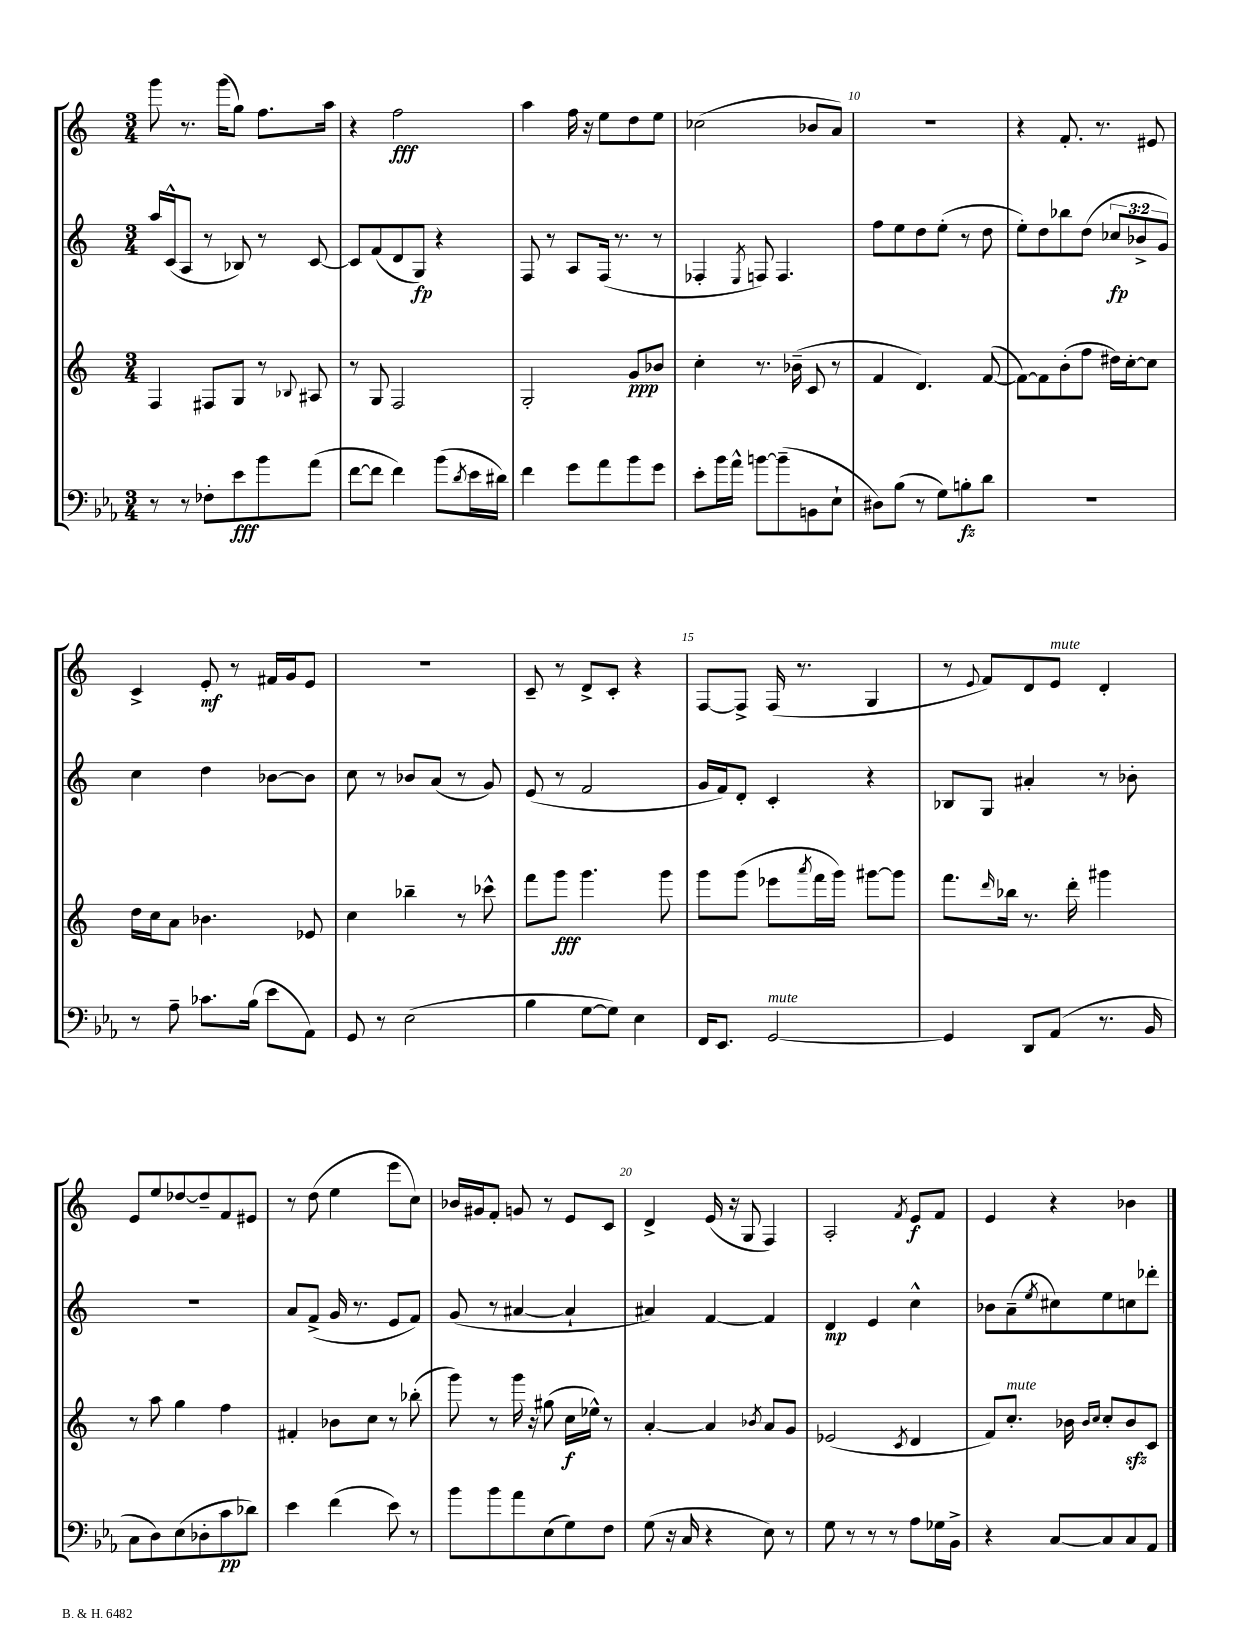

**kern	**kern	**kern	**kern
*staff4	*staff3	*staff2	*staff1
*clefF4	*clefG2	*clefG2	*clefG2
*k[b-e-a-]	*k[]	*k[]	*k[]
*M3/4	*M3/4	*M3/4	*M3/4
8r	4F	16aa	8ggg
.	.	(16c^^	.
8r	.	8A	8.r
8F-'	8F#	8r	.
.	.	.	(16ggg
8e-	8G	8B-)	8gg)
8b-	8r	8r	8.ff
.	8qqB-	.	.
(8a-	8A#	[8c	.
.	.	.	16aa
=	=	=	=
[8f	8r	8c]	4r
8f]	8G	(8f	.
4f)	2F	8d	2ff
.	.	8G)	.
(8b-	.	4r	.
8qd	.	.	.
16e-	.	.	.
16d#)	.	.	.
=	=	=	=
4f	2G'	8F	4aa
.	.	8r	.
8g	.	8A	16ff
.	.	.	16r
8a-	.	(16F	8ee
.	.	8.r	.
8b-	8g	.	8dd
8g	8b-	8r	8ee
=	=	=	=
8e-'	4cc'	4F-'	(2cc-
16b-	.	.	.
16a-^^	.	.	.
.	.	8qE	.
[8b	8.r	8F)	.
(8b~]	.	4.F	.
.	(16b-~	.	.
8BB	8c	.	8b-
8E-`	8r	.	8a)
=	=	=	=
8D#)	4f	8ff	2.r
(8B-	.	8ee	.
8r	4.d)	8dd	.
8G)	.	(8ee'	.
8B'	.	8r	.
8d	([8f	8dd	.
=	=	=	=
2.r	8f_)	8ee')	4r
.	8f]	8dd	.
.	(8b'	8bb-	8.f'
.	8ff	(8dd	.
.	.	.	8.r
.	16dd#)	12cc-	.
.	[16cc'	.	.
.	.	12b-^	.
.	8cc]	.	8e#
.	.	12g)	.
=	=	=	=
8r	16dd	4cc	4c^
.	16cc	.	.
8A-~	8a	.	.
8.c-	4.b-	4dd	8e'
.	.	.	8r
(16B-	.	.	.
8e-	.	[8b-	16f#
.	.	.	16g
8AA-)	8e-	8b-]	8e
=	=	=	=
8GG	4cc	8cc	2.r
8r	.	8r	.
(2E-	4bb-~	8b-	.
.	.	(8a	.
.	8r	8r	.
.	8ccc-^^	8g)	.
=	=	=	=
4B-	8fff	(8e	8c~
.	8ggg	8r	8r
[8G	4.ggg	2f	8d^
8G])	.	.	8c'
4E-	.	.	4r
.	8ggg	.	.
=	=	=	=
16FF	8ggg	16g	[8F
8.EE-	.	16f)	.
.	(8ggg	8d'	8F^]
[2GG	8eee-	4c'	(16F
.	.	.	8.r
.	8qaaa	.	.
.	16fff	.	.
.	16ggg)	.	.
.	[8ggg#	4r	4G
.	8ggg#]	.	.
=	=	=	=
4GG]	8.fff	8B-	8r
.	.	.	8qqe
.	.	8G	8f)
.	16qqddd	.	.
.	16bb-	.	.
8DD	8.r	4a#'	8d
(8AA-	.	.	8e
.	16ddd'	.	.
8.r	4ggg#	8r	4d'
.	.	8b-'	.
16BB-	.	.	.
=	=	=	=
8C	8r	2.r	8e
8D)	8aa	.	8ee
(8E-	4gg	.	[8dd-
8D-'	.	.	8dd-~]
8c	4ff	.	8f
8d-)	.	.	8e#
=	=	=	=
4e-	4f#'	8a	8r
.	.	(8f^	(8dd
(4f	8b-	16g	4ee
.	.	8.r	.
.	8cc	.	.
8e-)	8r	8e	8eee
8r	(8bb-'	8f)	8cc)
=	=	=	=
8b-	8ggg)	(8g	16b-
.	.	.	16g#
8b-	8r	8r	8f'
8a-	16ggg	[4a#	8g
.	16r	.	.
(8E-	(8gg#	.	8r
8G)	16cc	4a#`]	8e
.	16ee-^^)	.	.
8F	8r	.	8c
=	=	=	=
(8G	[4a'	4a#)	4d^
16r	.	.	.
16C	.	.	.
4r	4a]	[4f	(16e
.	.	.	16r
.	.	.	8G
.	8qb-	.	.
8E-)	8a	4f]	4F)
8r	8g	.	.
=	=	=	=
8G	(2e-	4d	2A'
8r	.	.	.
8r	.	4e	.
8r	.	.	.
.	8qc	.	8qf
8A-	4d	4cc^^	8e
16G-	.	.	8f
16BB-^	.	.	.
=	=	=	=
4r	8f)	8b-	4e
.	8.cc'	(8a~	.
.	.	8qee	.
[8C	.	8cc#)	4r
.	16b-	.	.
.	16qqb-	.	.
.	16qqcc	.	.
8C]	8cc'	8ee	.
8C	8b-	8cc	4b-
8AA-	8c	8ddd-'	.
==	==	==	==
*-	*-	*-	*-
